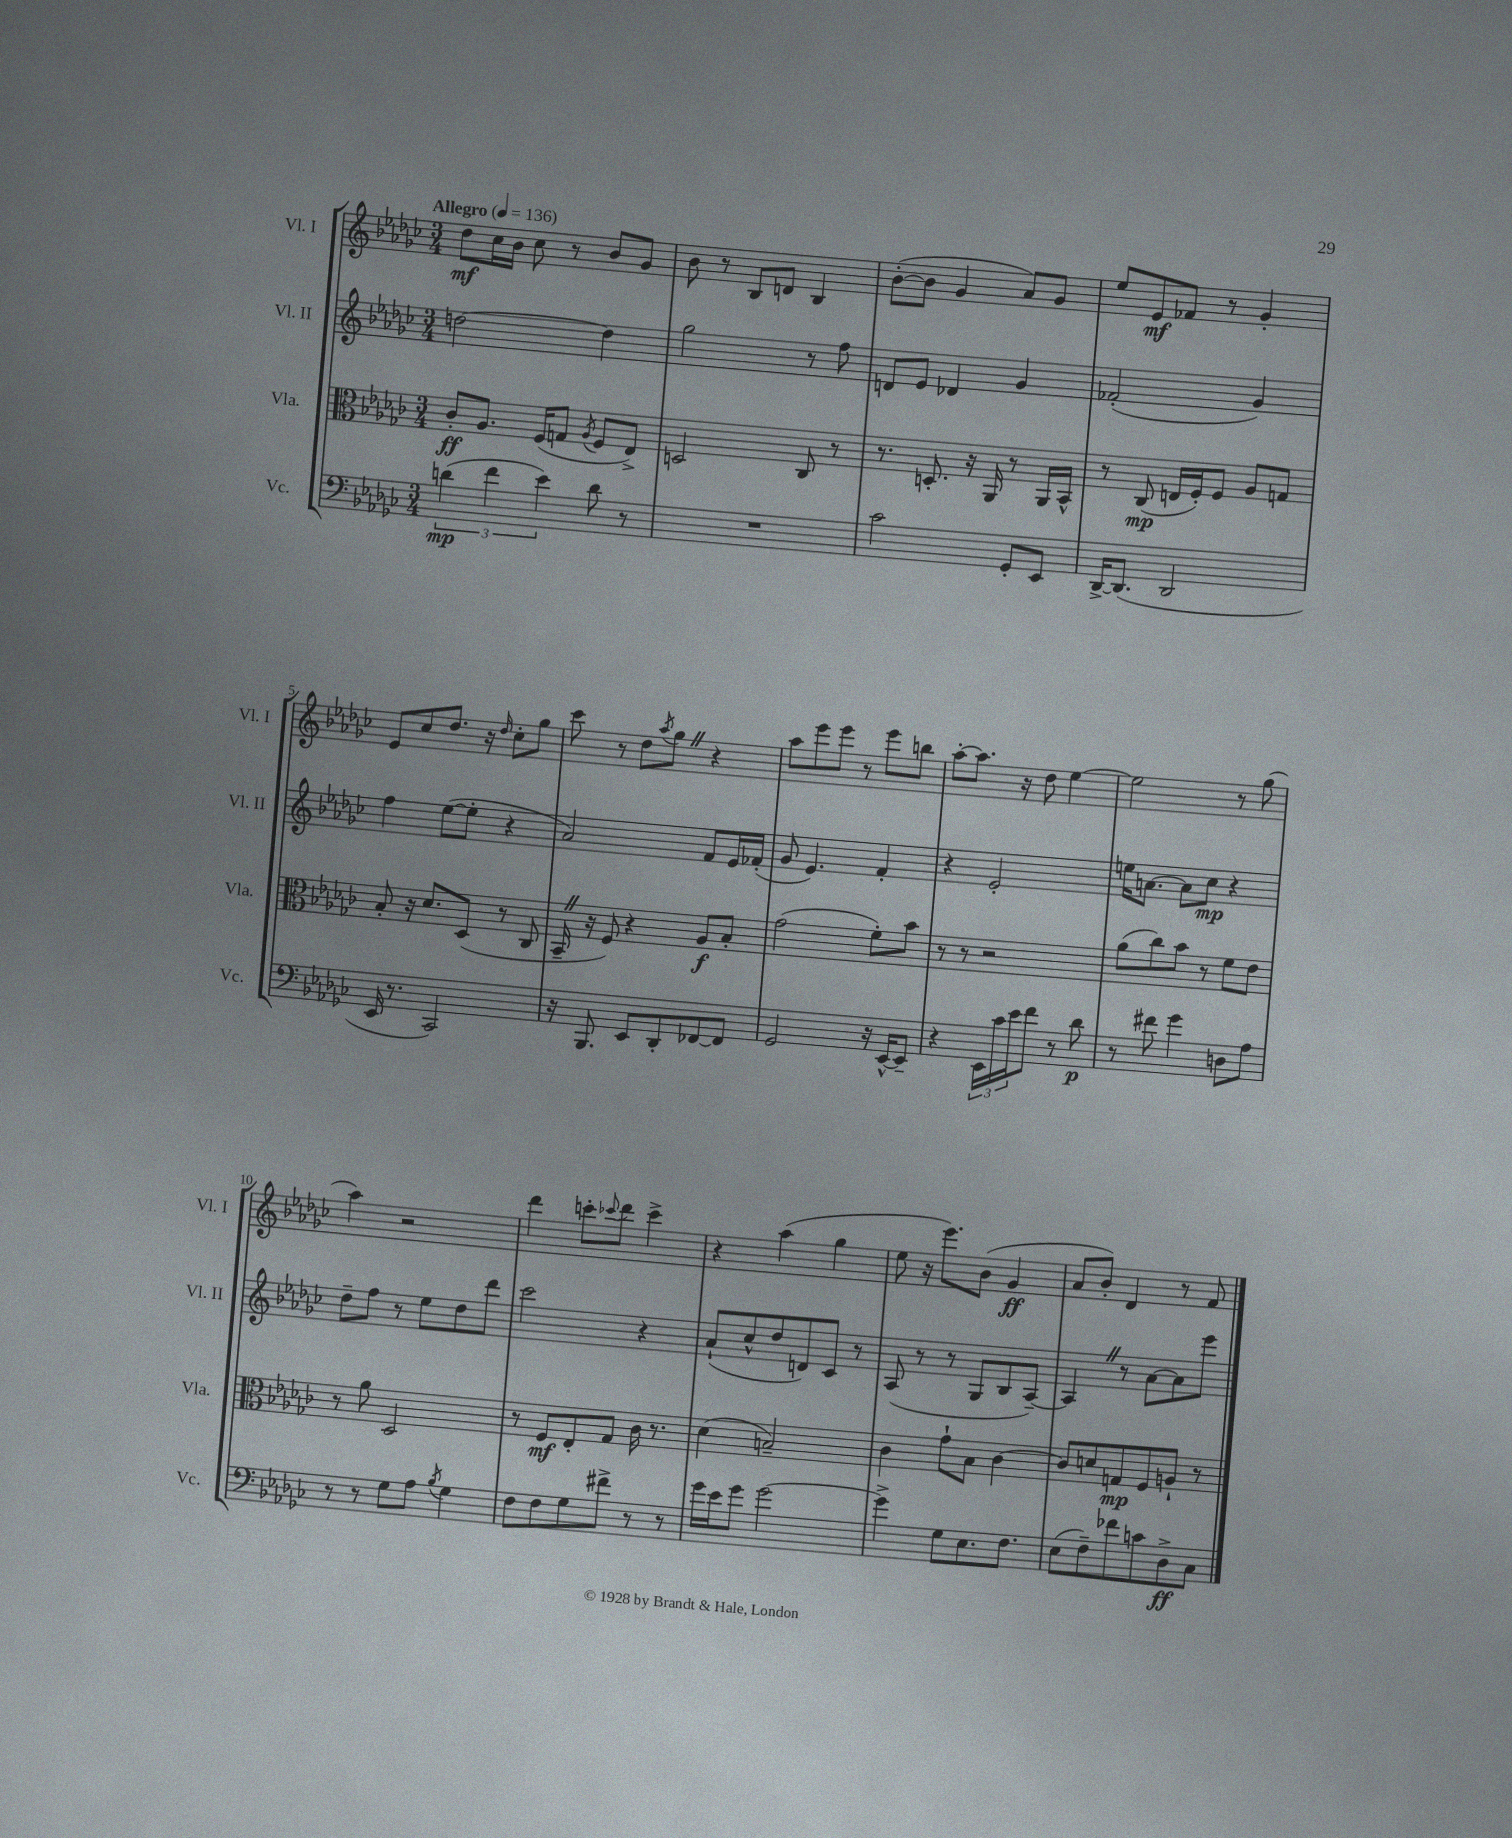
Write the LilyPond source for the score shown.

<<
\new StaffGroup <<
\new Staff = "s0" \with { instrumentName = "Vl. I" shortInstrumentName = "Vl. I" } {
    \clef treble \key ges \major \numericTimeSignature \time 3/4 \tempo "Allegro" 4 = 136
    des''8\mf ces''16 bes'16 ces''8 r8 bes'8 ges'8 |
    bes'8 r8 bes8 d'8 bes4 |
    bes'8~-.( bes'8 ges'4 aes'8) ges'8 |
    ees''8 ees'8\mf fes'8 r8 ges'4-. |
    ees'8 ces''8 des''8. r16 \grace { des''16 } ces''8-. ges''8 |
    ces'''8 r8 des''8 \acciaccatura { aes''8 } ges''8 \once \override BreathingSign.text = \markup { \musicglyph "scripts.caesura.straight" } \breathe r4 |
    aes''8 ees'''8 ees'''8 r8 ees'''8 b''8 |
    aes''8~-. aes''8. r16 des''8 ees''4~ |
    ees''2 r8 ges''8( |
    aes''4) r2 |
    des'''4 c'''8-. \appoggiatura { ces'''8 } des'''8 ces'''4-> |
    r4 aes''4( ges''4 |
    ees''8 r16 ees'''8.) bes'8( ges'4\ff |
    aes'8 bes'8-.) des'4 r8 f'8 \bar "|." |
}
\new Staff = "s1" \with { instrumentName = "Vl. II" shortInstrumentName = "Vl. II" } {
    \clef treble \key ges \major \numericTimeSignature \time 3/4
    d''2~ d''4 |
    ges''2 r8 f''8 |
    d'8 ees'8 des'4 ges'4 |
    fes'2-.( ges'4) |
    f''4 ees''8~( ees''8-. r4 |
    aes'2) f'8 ees'16 fes'16-.( |
    ges'8 ees'4.) f'4-. |
    r4 ees'2-. |
    e''16 a'8.~ a'8 ces''8\mp r4 |
    des''8-- f''8 r8 ees''8 des''8 des'''8 |
    ces'''2 r4 |
    aes'8-!( ces''8-^ des''8 d'8) ces'8 r8 |
    aes8( r8 r8 ges8 bes8 aes8~--) |
    aes4 \once \override BreathingSign.text = \markup { \musicglyph "scripts.caesura.straight" } \breathe r8 aes'8~ aes'8 ees'''8 \bar "|." |
}
\new Staff = "s2" \with { instrumentName = "Vla." shortInstrumentName = "Vla." } {
    \clef alto \key ges \major \numericTimeSignature \time 3/4
    ces'8-.\ff aes8. f16( g8 \acciaccatura { aes8 } f8 ees8->) |
    d2 ces8 r8 |
    r8. d8.-. r16 aes,16 r8 aes,16 bes,16-^ |
    r8 ces8\mp( e16 f16-.) f8 aes8 g8 |
    bes8-. r16 des'8. des8( r8 ces8 |
    bes,16-- \once \override BreathingSign.text = \markup { \musicglyph "scripts.caesura.straight" } \breathe r16 f8) r4 aes8\f bes8-. |
    ges'2( f'8-.) bes'8 |
    r8 r8 r2 |
    aes'8( ces''8) bes'8 r8 f'8 ees'8 |
    r8 aes'8 des2 |
    r8 f8\mf ees8-. ges8 ces'16 r8. |
    des'4( b2--) |
    ces'4 ges'8-! bes8 ces'4~ |
    ces'8 d'8 g8\mp f8 a8-! r8 \bar "|." |
}
\new Staff = "s3" \with { instrumentName = "Vc." shortInstrumentName = "Vc." } {
    \clef bass \key ges \major \numericTimeSignature \time 3/4
    \tuplet 3/2 { d'4\mp( f'4 ees'4) } d'8 r8 |
    R2. |
    ces'2 ges,8-. ees,8 |
    des,16~-> des,8.( des,2 |
    ees,16 r8. ces,2) |
    r16 bes,,8. ees,8 des,8-. fes,8~ fes,8 |
    ges,2 r16 ees,16~-^ ees,8-- |
    r4 \tuplet 3/2 { ees,16 ces'16 ees'16 } f'8 r8 des'8\p |
    r8 fis'8 ges'4 d8 aes8 |
    r8 r8 ges8 aes8 \acciaccatura { bes8 } ges4 |
    f8 f8 ges8 fis'8-> r8 r8 |
    ges'16 ees'16 ges'8 ges'2~ |
    ges'4-> ges8 ees8. f8. |
    ees8( f8--) fes'8 c'8 des8->\ff ces8 \bar "|." |
}
>>
>>
